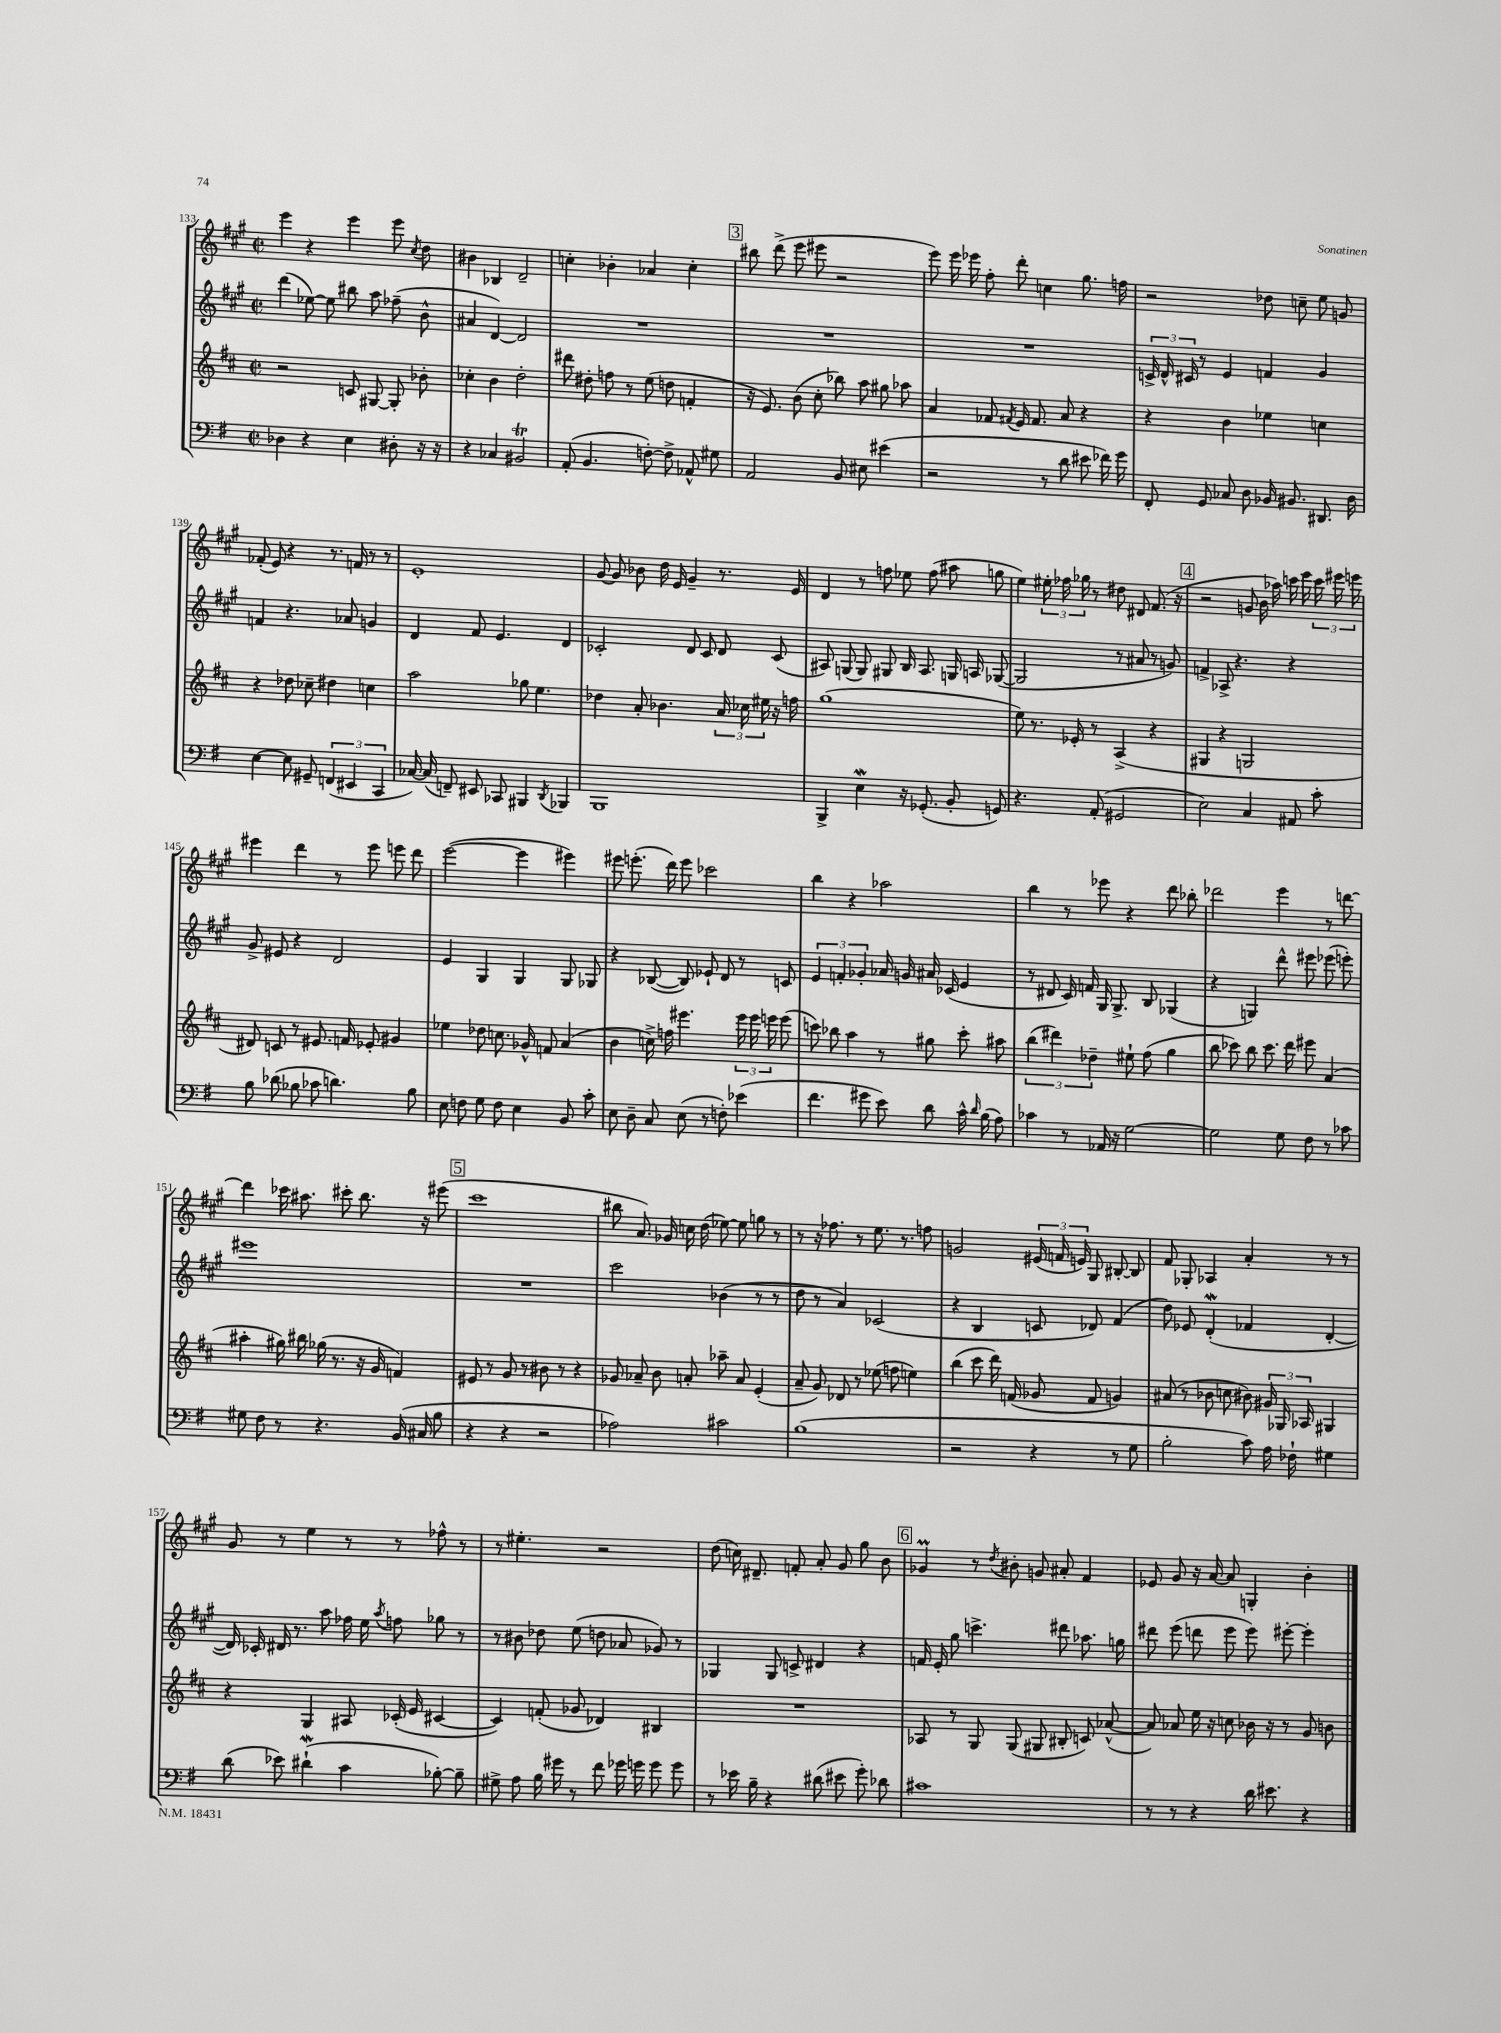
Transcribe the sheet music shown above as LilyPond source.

<<
\new StaffGroup <<
\new Staff = "s0" {
    \clef treble \key a \major \defaultTimeSignature \time 2/2
    \autoBeamOff e'''4 r4 e'''4 e'''8 \acciaccatura { cis''8 } d''8 |
    bis'4 bes4 d'2-- |
    c''4-. bes'4-. aes'4 c''4-. |
    \mark \markup { \box "3" } bis''8 d'''8->( e'''8 eis'''8 r2 |
    e'''8) e'''16 ees'''16 fis''8-. d'''8-. c''4 gis''8. f''16 |
    r2 des''8 c''8-- e''8 g'8 |
    fes'8-.( e'8) r4 r8. f'16 r8 r8 |
    e'1-. |
    gis'8~ gis'8 bes'8 d''16 e'16 gis'4-- r8. e'16 |
    d'4 r8 f''8 ees''8 f''8( ais''8 g''8 |
    e''4) \tuplet 3/2 { eis''16-. fes''16 ges''16 } r8 dis''8 dis'8 fis'8.( r16 |
    \mark \markup { \box "4" } r2 g'8 b'16 aes''16) c'''16 e'''16 \tuplet 3/2 { c'''16 eis'''16 e'''16 } |
    eis'''4 d'''4 r8 eis'''8 e'''8 d'''8 |
    e'''2~( e'''4 eis'''4) |
    eis'''8 e'''8.-.( d'''16) e'''8 ces'''2 |
    b''4 r4 aes''2 |
    b''4 r8 ees'''8 r4 d'''8 bes''8-. |
    des'''2 e'''4 r8 d'''8~ |
    d'''4 ces'''16 ais''8. cis'''8-. b''8. r16 eis'''8( |
    \mark \markup { \box "5" } cis'''1 |
    bis''8 a'8.) ges'16 c''16 d''16( ees''8~) ees''8 g''8 r8 |
    r8 r16 fes''8. r8 e''8. r8. f''8 |
    g'2 \tuplet 3/2 { eis'16( f'16 e'16) } gis8 bis8~-. bis8 |
    fis'8 ges8-. aes4 a'4-. r8 r8 |
    gis'8 r8 e''4 r8 r8 fes''8-^ r8 |
    r8 eis''4.-. r2 |
    d''8( c''16) dis'8.-- f'8-. a'8-. gis'8 gis''8 b'8 |
    \mark \markup { \box "6" } ges'4\prall r8 \acciaccatura { d''8 } bis'8-. g'8 ais'8-. fis'4 |
    ees'8 gis'8 r16 a'16~ a'8 g4-. b'4-. \bar "|." |
}
\new Staff = "s1" {
    \clef treble \key a \major \defaultTimeSignature \time 2/2
    \autoBeamOff d'''4( ees''8~) ees''8 bis''8 a''8 fes''8--( b'8-^ |
    ais'4 d'4~) d'2 |
    R1 |
    \mark \markup { \box "3" } R1 |
    R1 |
    \tuplet 3/2 { c'16-> d'16-^ cis'16 } r8 e'4 f'4 gis'4 |
    f'4 r4. aes'8 g'4 |
    d'4 fis'8 e'4. d'4 |
    ces'2-. d'8 ces'8 d'8 ces'8( |
    ais8) g8( g8) gis8 b16 ais8. g16 a16 ges8~( |
    ges2 r8 ais'8 r8 g'8) |
    \mark \markup { \box "4" } f'4-> aes8-> r4. r4 |
    gis'8-> eis'8 r4 d'2 |
    e'4 gis4 gis4 gis8 ges8 |
    r4 bes8~( bes8) ees'8-! d'8 r8 c'8 |
    \tuplet 3/2 { e'4 f'4-. ges'4-. } aes'16 g'16 ais'16 ces'16( e'4 |
    r8 dis'8 cis'16) f'16 gis16 gis8.-> b8 ges4( |
    r4 g4) d'''8-^ eis'''8 ees'''8( e'''8-.) |
    eis'''1 |
    \mark \markup { \box "5" } R1 |
    cis'''2 bes'4( r8 r8 |
    d''8 r8 a'4) ces'2( |
    r4 b4 c'8 des'8) fis'4( |
    d''8) ees'8 d'4-.\mordent( fes'4 d'4~-. |
    d'16) ces'16-. dis'16 r8. a''8 fes''16 e''16 \acciaccatura { a''8 } f''8 ges''8 r8 |
    r8 bis'8 des''8 e''8( d''8 aes'8 ges'8) r8 |
    ges4 ges8 c'8-> dis'4 r4 |
    \mark \markup { \box "6" } f'16 e'16-. gis''8 c'''4.-> dis'''8 aes''8. g''16 |
    dis'''8 e'''8( d'''8 e'''8 e'''8) eis'''8~-. eis'''4-. \bar "|." |
}
\new Staff = "s2" {
    \clef treble \key d \major \defaultTimeSignature \time 2/2
    \autoBeamOff r2 c'8 gis8~ gis8-. bes'8-. |
    ces''4-. b'4 d''2-. |
    dis'''8 dis''8-. f''8 r8 e''8( d''8 f'4-. |
    \mark \markup { \box "3" } r16 e'8.) b'8( cis''8-. bes''8) a''8 gis''8 aes''8 |
    a'4 fes'8 \acciaccatura { fis'8 } e'16 fis'8. a'8 r4 |
    r4 b'4 ees''4 c''4 |
    r4 des''8 ces''8-- dis''4 c''4 |
    a''2 ges''8 e''4. |
    des''4 a'8-. bes'4. \tuplet 3/2 { a'16 ces''16 eis''16 } r16 f''16 |
    g''1( |
    e''8) r8. ees'16-. r8 a4->( r4 |
    \mark \markup { \box "4" } gis4 r4 g2 |
    dis'8) c'8 r8 eis'8. f'16 ees'8-. gis'4 |
    ees''4 des''8 c''8. ges'16-^ f'8 a'4( |
    b'4 c''16->) f''16 eis'''4. \tuplet 3/2 { eis'''16 eis'''16 e'''16 } e'''8( |
    c'''8) bes''8 a''4 r8 gis''8 c'''8-. ais''8 |
    \tuplet 3/2 { b''4( dis'''4) des''4-- } eis''8-! fis''8( g''4 |
    b''8 ces'''8) b''8 ces'''8. d'''16 eis'''8 a'4( |
    ais''4-. gis''16) bis''16 ges''16( r8. r16 g'16 f'4) |
    \mark \markup { \box "5" } eis'8 r8 g'8 r8 bis'8 r8 r4 |
    ges'8 aes'8-- b'8 a'8-. aes''8-- a'8 e'4-.( |
    a'8-- g'8) des'8 r8 ees''8( f''8 e''4) |
    b''4( cis'''8 d'''16) f'16( ges'8 f'8 g'4) |
    ais'8( r8 bes'8 c''8 bis'8) \tuplet 3/2 { gis'16 ges16 aes16 } gis4 |
    r4 g4 ais8 ces'16-.( e'16 cis'4~ |
    cis'4) f'8-.( ges'8 des'4) bis4 |
    R1 |
    \mark \markup { \box "6" } aes8 r8 g8 g8( gis8 bis8-. c'8) aes'8~-^( |
    aes'8) aes'8 e''16 r16 c''8 bes'16 r16 r8 g'8 b'8 \bar "|." |
}
\new Staff = "s3" {
    \clef bass \key g \major \defaultTimeSignature \time 2/2
    \autoBeamOff des4 r4 e4 dis8-. r16 r16 |
    r4 ces4 bis,2\trill |
    a,8-.( b,4. f8~-.) f8-> aes,8-^ gis8 |
    \mark \markup { \box "3" } a,2 b,8 eis8 eis'4( |
    r2 r8 d'8 eis'8 fes'16) g'16 |
    fis,8-. g,8 ces8 d8 bes,16 bis,8. dis,8. d16 |
    e4~ e8 gis,8-- \tuplet 3/2 { f,4( eis,4 c,4 } |
    ces16~) ces16( f,8--) eis,8 ces,8 bis,,4 \acciaccatura { d,8 } bes,,4 |
    b,,1 |
    b,,4-> e4\mordent r16 ges,8.-.( b,8-. g,8) |
    r4. a,8-.( gis,2 |
    \mark \markup { \box "4" } e2) c4 ais,8 c'8-. |
    b8 des'8( bes8 ces'8 d'4.) bes8 |
    e8 f8 g8 f8 e4 b,8 c'8-. |
    e8 d8-- c8 e8( r8 f8-.) ees'4( |
    fis'4. gis'8 e'8) d'8 c'16-^ \grace { d'16 } b16( a8) |
    ces'4 r8 aes,16 r16 g2~ |
    g2 g8 fis8 r8 ces'8 |
    gis8 fis8 r8 r4. b,16( cis16 b8 |
    \mark \markup { \box "5" } r4 r4 r2 |
    aes2) cis'2 |
    b1( |
    r2 r4 r8 g8 |
    b2-. c'8) a16 fes16-! gis4 |
    d'8( ees'8) dis'4-!\mordent( c'4 bes8~-.) bes8-- |
    gis8-> a8 b16 gis'16 r8 fis'8 ges'16 g'16 g'8 g'8 |
    r8 ees'16 b16-- r4 dis'8( eis'8 g'8-.) des'8 |
    \mark \markup { \box "6" } cis'1 |
    r8 r8 r4 d'16 eis'8. r4 \bar "|." |
}
>>
>>
\layout { \context { \Score currentBarNumber = #133 } }
